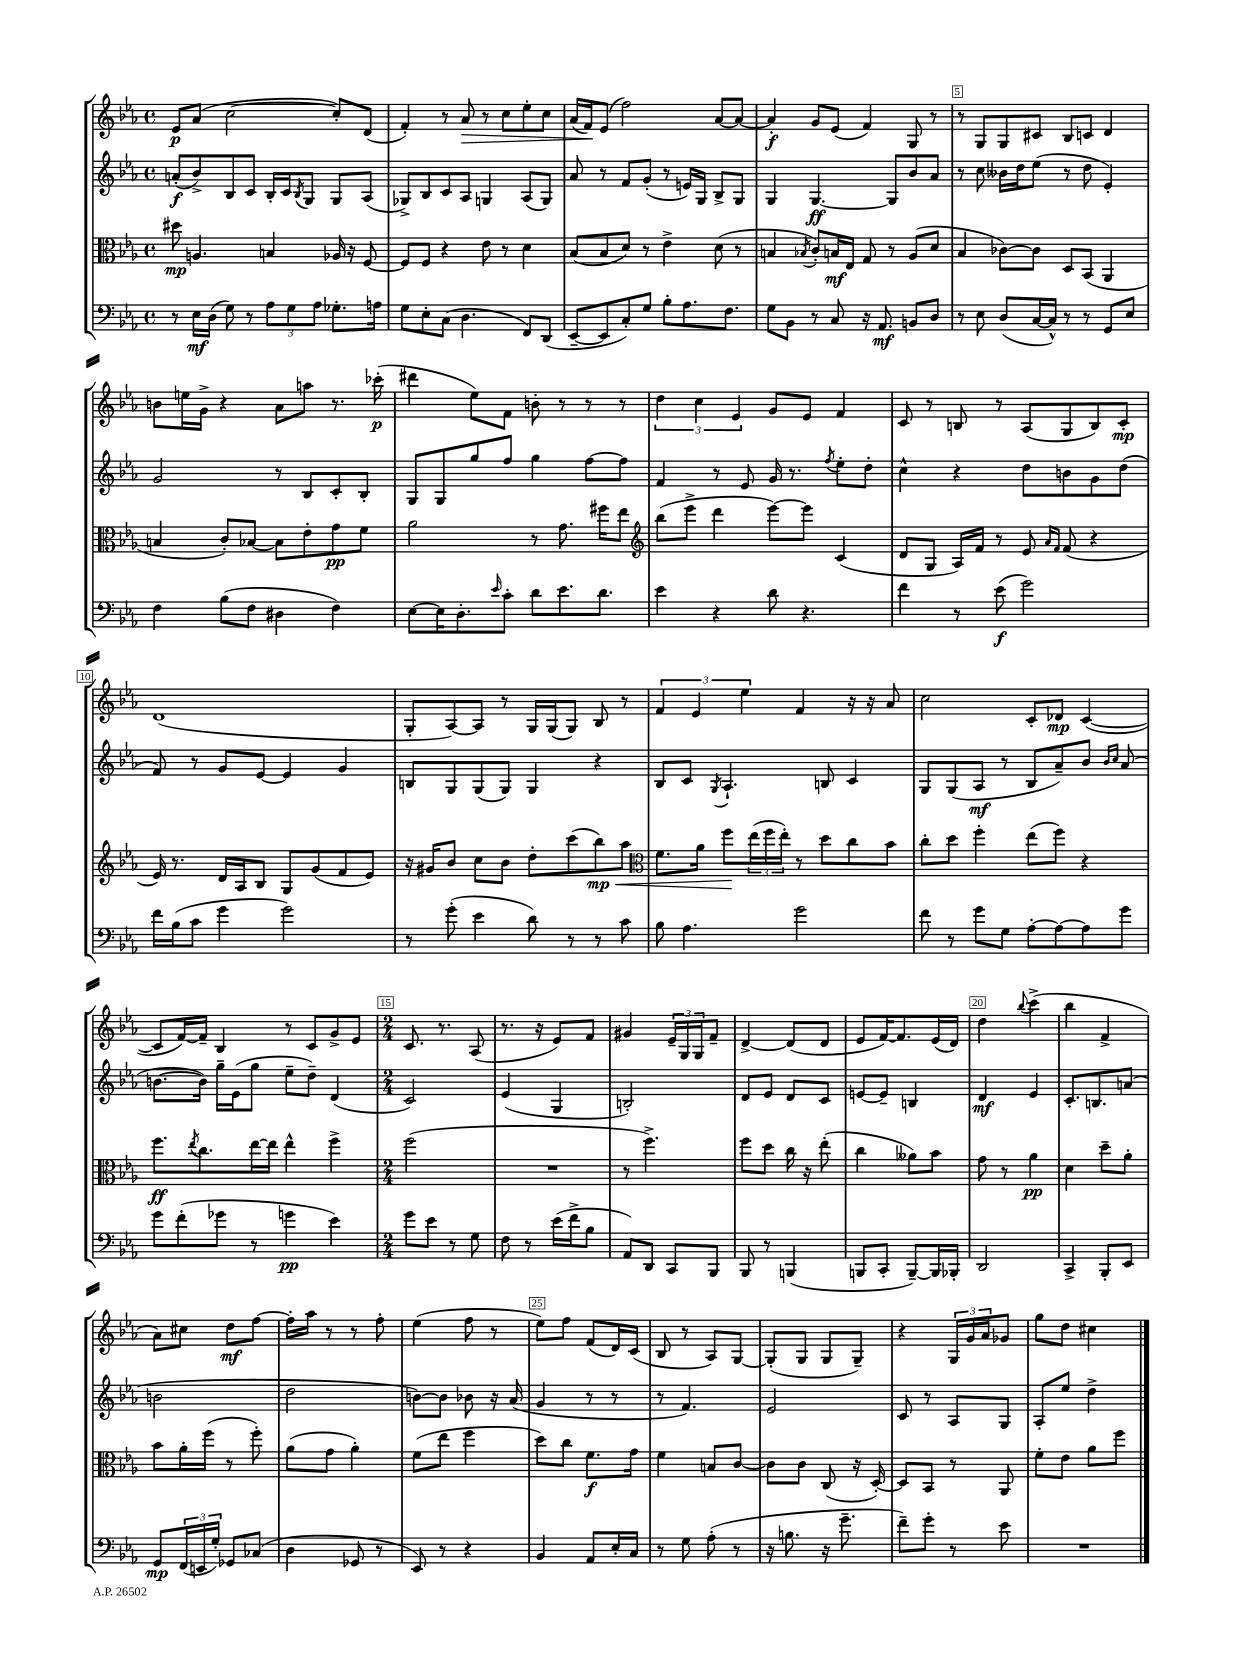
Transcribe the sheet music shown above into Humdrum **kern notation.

**kern	**kern	**kern	**kern
*staff4	*staff3	*staff2	*staff1
*clefF4	*clefC3	*clefG2	*clefG2
*k[b-e-a-]	*k[b-e-a-]	*k[b-e-a-]	*k[b-e-a-]
*M4/4	*M4/4	*M4/4	*M4/4
*met(c)	*met(c)	*met(c)	*met(c)
8r	8dd#\	(8a'/L	8e-/L
16E-\LL	4.A/	8b-^/)	(8a-/J
(16D\JJ	.	.	.
8G\)	.	8B-/	[2cc\
8r	.	8c/J	.
12A-\L	4B/	16B-'/LL	.
.	.	16c/J	.
12G\	.	.	.
.	.	8qB-/	.
.	.	8G/J	.
12A-\J	.	.	.
8.G-'\L	16A-/	8G/L	8cc'/]L)
.	16r	.	.
.	[8F/	(8A-/J	(8d/J
16A\Jk	.	.	.
=	=	=	=
8G\L	8F/]L	8G-^/L)	4f'/)
8E-'\	8F/J	8B-/	.
(8C\J	4r	8c/	8r
4.D\	.	8A-/J	8a-/
.	8e-\	4G/	8r
.	8r	.	8cc\L
8FF/L)	4d\	(8A-/L	8ee-'\
(8DD/J	.	8G/J)	8cc\J
=	=	=	=
[8EE-~/L	(8B-/L	8a-/	(16a-/LL
.	.	.	16f/J)
8EE-/]	8B-/	8r	(8e-/J
8C'/)	8d/J)	8f/L	2ff\)
8G/J	8r	(8g'/J	.
8B-'\L	4e-^\	8r	.
8.A-\	.	16e/LL)	.
.	.	16G/JJ	.
.	(8d\	8B-^/L	[8a-/L
8.F\J	.	.	.
.	8r	8G/J	8a-/_J
=	=	=	=
8G\L	4B/	4G/	4a-'/]
8BB-\J	.	.	.
.	8qB-/	.	.
8r	8c'/L)	[4.G/	8g/L
8C/	16B/L	.	(8e-/J
.	16E-/JJ	.	.
16r	8G/	.	4f/)
8.AA-/	.	.	.
.	8r	8G/]L	.
8BB/L	(8A-/L	8b-/	8G/
8D/J	8d/J	8a-/J	8r
=	=	=	=
8r	4B-/	8r	8r
8E-\	.	8cc\	8G/L
(8D/L	[8c-\L)	16b--\LL	8G/
.	.	16dd\J	.
[16C/L	8c-\]J	(8ee-\J	8c#/J
16C^^/]JJ)	.	.	.
8r	8D/L	8r	8B-/L
8r	(8BB-/J	8dd\	8c/J
8GG/L	4AA-/	4e-'/)	4d/
8E-/J	.	.	.
=	=	=	=
4F\	4B/	2g/	8b\L
.	.	.	16ee\L
.	.	.	16g^\JJ
(8B-\L	8c'/L)	.	4r
8F\J	[8B-/J	.	.
4D#\	8B-\]L	8r	8a-\L
.	8e-'\	8B-/L	8aa\J
4F\)	8g\	8c'/	8.r
.	8f\J	8B-'/J	.
.	.	.	(16ccc-'\
=	=	=	=
[8E-\L	2a-\	8G/L	4ddd#\
16E-\]K	.	8G/	.
8.D'\	.	.	.
.	.	8gg/	8ee-\L)
16qqe-/	.	.	.
8c'\J	.	8ff/J	8f\J
8d\L	8r	4gg\	8b'\
8.e-\	8.g\	.	8r
.	.	[8ff\L	8r
8.d\J	16ff#\LK	.	.
.	8ee-\J	8ff\]J	8r
=	=	=	=
*	*clefG2	*	*
4e-\	(8bb-\L	4f/	6dd\
.	8eee-^\J	.	.
.	.	.	6cc\
4r	4ddd\	8r	.
.	.	.	6e-/
.	.	8e-/	.
8d\	[8eee-\L)	16g/	8g/L
.	.	8.r	.
4.r	8eee-\]J	.	8e-/J
.	.	8qff/	.
.	(4c/	8ee-'\L	4f/
.	.	8dd'\J	.
=	=	=	=
4f\	8d/L	4cc^^\	8c/
.	8G/J	.	8r
8r	16A-/LL)	4r	8B/
.	16f/JJ	.	.
(8e-\	8r	.	8r
2g\)	8e-/	8dd\L	(8A-/L
.	16qqa-/LL	.	.
.	16qqf/JJ	.	.
.	(8f/	8b\	8G/
.	4r	8g\	8B/)
.	.	(8dd\J	8c'/J
=	=	=	=
16f\LL	16e-/)	8f/)	(1d
(16B-\J	8.r	.	.
8c\J	.	8r	.
4g\	16d/LL	8g/L	.
.	16A-/J	.	.
.	8B-/J	[8e-/J	.
2g\)	8G/L	4e-/]	.
.	(8g/	.	.
.	8f/	4g/	.
.	8e-/J)	.	.
=	=	=	=
8r	16r	8B/L	8G'/L
.	16g#/LK	.	.
(8g'\	8b-/J	8G/	[8A-/)
4e-\	8cc\L	(8G/	8A-/]J
.	8b-\J	8G/J)	8r
8d\)	8dd'\L	4G/	16G/LL
.	.	.	(16G/J
8r	(8ccc\	.	8G/J)
8r	8bb-\)	4r	8B-/
8c\	8aa-\J	.	8r
=	=	=	=
*	*clefC3	*	*
8B-\	8.f\L	8B-/L	6f/
4.A-\	.	8c/J	.
.	.	.	6e-/
.	16a-\Jk	.	.
.	.	8qG/	.
.	8ff\L	4.A-`/	.
.	.	.	6ee-\
.	(24ee-\L	.	.
.	24ff\	.	.
.	24ee-'\JJ)	.	.
2g\	8r	.	4f/
.	8dd\L	8B/	.
.	8cc\	4c/	16r
.	.	.	16r
.	8b-\J	.	8a-/
=	=	=	=
8f\	8cc'\L	8G/L	2cc\
8r	8dd\J	(8G/	.
8g\L	4ff'\	8A-/J	.
8G\J	.	8r	.
[8A-'\L	(8ee-\L	8B-/L	8c'/L
8A-\_	8ff\J)	8a-~/)	8d-/J
8A-\]	4r	8b-/J	([4c/
.	.	16qqb-/LL	.
.	.	16qqcc/JJ	.
8g\J	.	(8a-/	.
=	=	=	=
8g\L	8.ff\L	[8.b\L	8c/]L
(8f'\	.	.	[16f/L)
.	8qee-/	.	.
.	8.cc\	16b\]Jk)	16f~/]JJ
8g-\J	.	16gg~\LL	4B-/
.	.	(16e-\J	.
8r	[16ee-\L	8gg\J	.
.	16ee-\]JJ	.	.
4g\	4ee-^^\	8ee-~\L	8r
.	.	8dd~\J)	8c/L
4e-\)	4ff^\	(4d/	8g^/
.	.	.	8e-/J
=	=	=	=
*M2/4	*M2/4	*M2/4	*M2/4
8g\L	(2ff\	2c/)	8.c/
8e-\J	.	.	.
.	.	.	8.r
8r	.	.	.
8G\	.	.	(8A-/
=	=	=	=
8F\	2r	(4e-/	8.r
8r	.	.	.
.	.	.	16r
(16e-\LL	.	4G/	8e-/L)
16f^\J	.	.	.
8B-\J	.	.	8f/J
=	=	=	=
8AA-/L)	8r	2B'/)	4g#/
8DD/J	4.ff^\)	.	.
8CC/L	.	.	24e-~/LL
.	.	.	24G/
.	.	.	24G/J
8BBB-/J	.	.	8f~/J
=	=	=	=
8BBB-/	8ff\L	8d/L	[4d^/
8r	8dd\J	8e-/J	.
(4BBB/	16cc\	8d/L	(8d/]L
.	16r	.	.
.	(8ee-'\	8c/J	8d/J
=	=	=	=
8BBB/L	4cc\	[8e/L	8e-/L
8CC'/J	.	8e~/]J	[16f/K)
.	.	.	8.f/]
[8BBB~/L)	8a--\L)	4B/	.
16BBB/]L	8b-\J	.	(16e-/L
16BBB-'/JJ	.	.	16d/JJ)
=	=	=	=
2DD/	8g\	4d/	4dd\
.	8r	.	.
.	.	.	8qqbb-/
.	4a-\	4e-/	(4ccc^\
=	=	=	=
4CC^/	4d\	8.c'/L	4bb-\
.	.	8.B/	.
8BBB-'/L	8dd~\L	.	4f^/
8EE-/J	8a-'\J	(8a/J	.
=	=	=	=
8GG/L	8b-\L	2b\	8a-\L)
(24FF/L	16a-'\L	.	8cc#\J
24EE/	.	.	.
.	(16ff\JJ	.	.
24G'/JJ)	.	.	.
8GG-/L	8r	.	8dd\L
(8C-/J	8ff'\)	.	[8ff\J
=	=	=	=
4D\	(8a-\L	2dd\	16ff'\]LL
.	.	.	16aa-\JJ
.	8g\J	.	8r
8GG-/	4a-'\)	.	8r
8r	.	.	8ff'\
=	=	=	=
8EE-/)	(8f\L	[8b\L)	(4ee-\
8r	8ee-\J	8b\]J	.
4r	4ff\	8b-\	8ff\
.	.	16r	8r
.	.	(16a-/	.
=	=	=	=
4BB-/	8dd\L)	4g/	8ee-\L)
.	8cc\J	.	8ff\J
8AA-/L	8.f\L	8r	(8f/L
16E-'/L	.	8r	16d/L)
16C/JJ	16g\Jk	.	(16c/JJ
=	=	=	=
8r	4f\	8r	8B-/
8G\	.	4.f/)	8r
(8A-'\	8B/L	.	8A-/L)
8r	[8c/J	.	[8G/J
=	=	=	=
16r	8c\]L	2e-/	(8G'/]L
8.B\	.	.	.
.	8c\J	.	8G/J
16r	(8C/	.	8G/L
8.g~\	.	.	.
.	16r	.	8G~/J)
.	[16D'/)	.	.
=	=	=	=
8f~\L)	8D/]L	8c/	4r
8g'\J	8BB-/J	8r	.
8r	8r	8A-/L	24G/LL
.	.	.	24g/
.	.	.	24a-/J
8e-\	8AA-/	8G/J	8g-/J
=	=	=	=
2r	8f'\L	8A-'/L	8gg\L
.	8e-\J	8ee-/J	8dd\J
.	8a-\L	4dd^\	4cc#\
.	8ff\J	.	.
==	==	==	==
*-	*-	*-	*-
